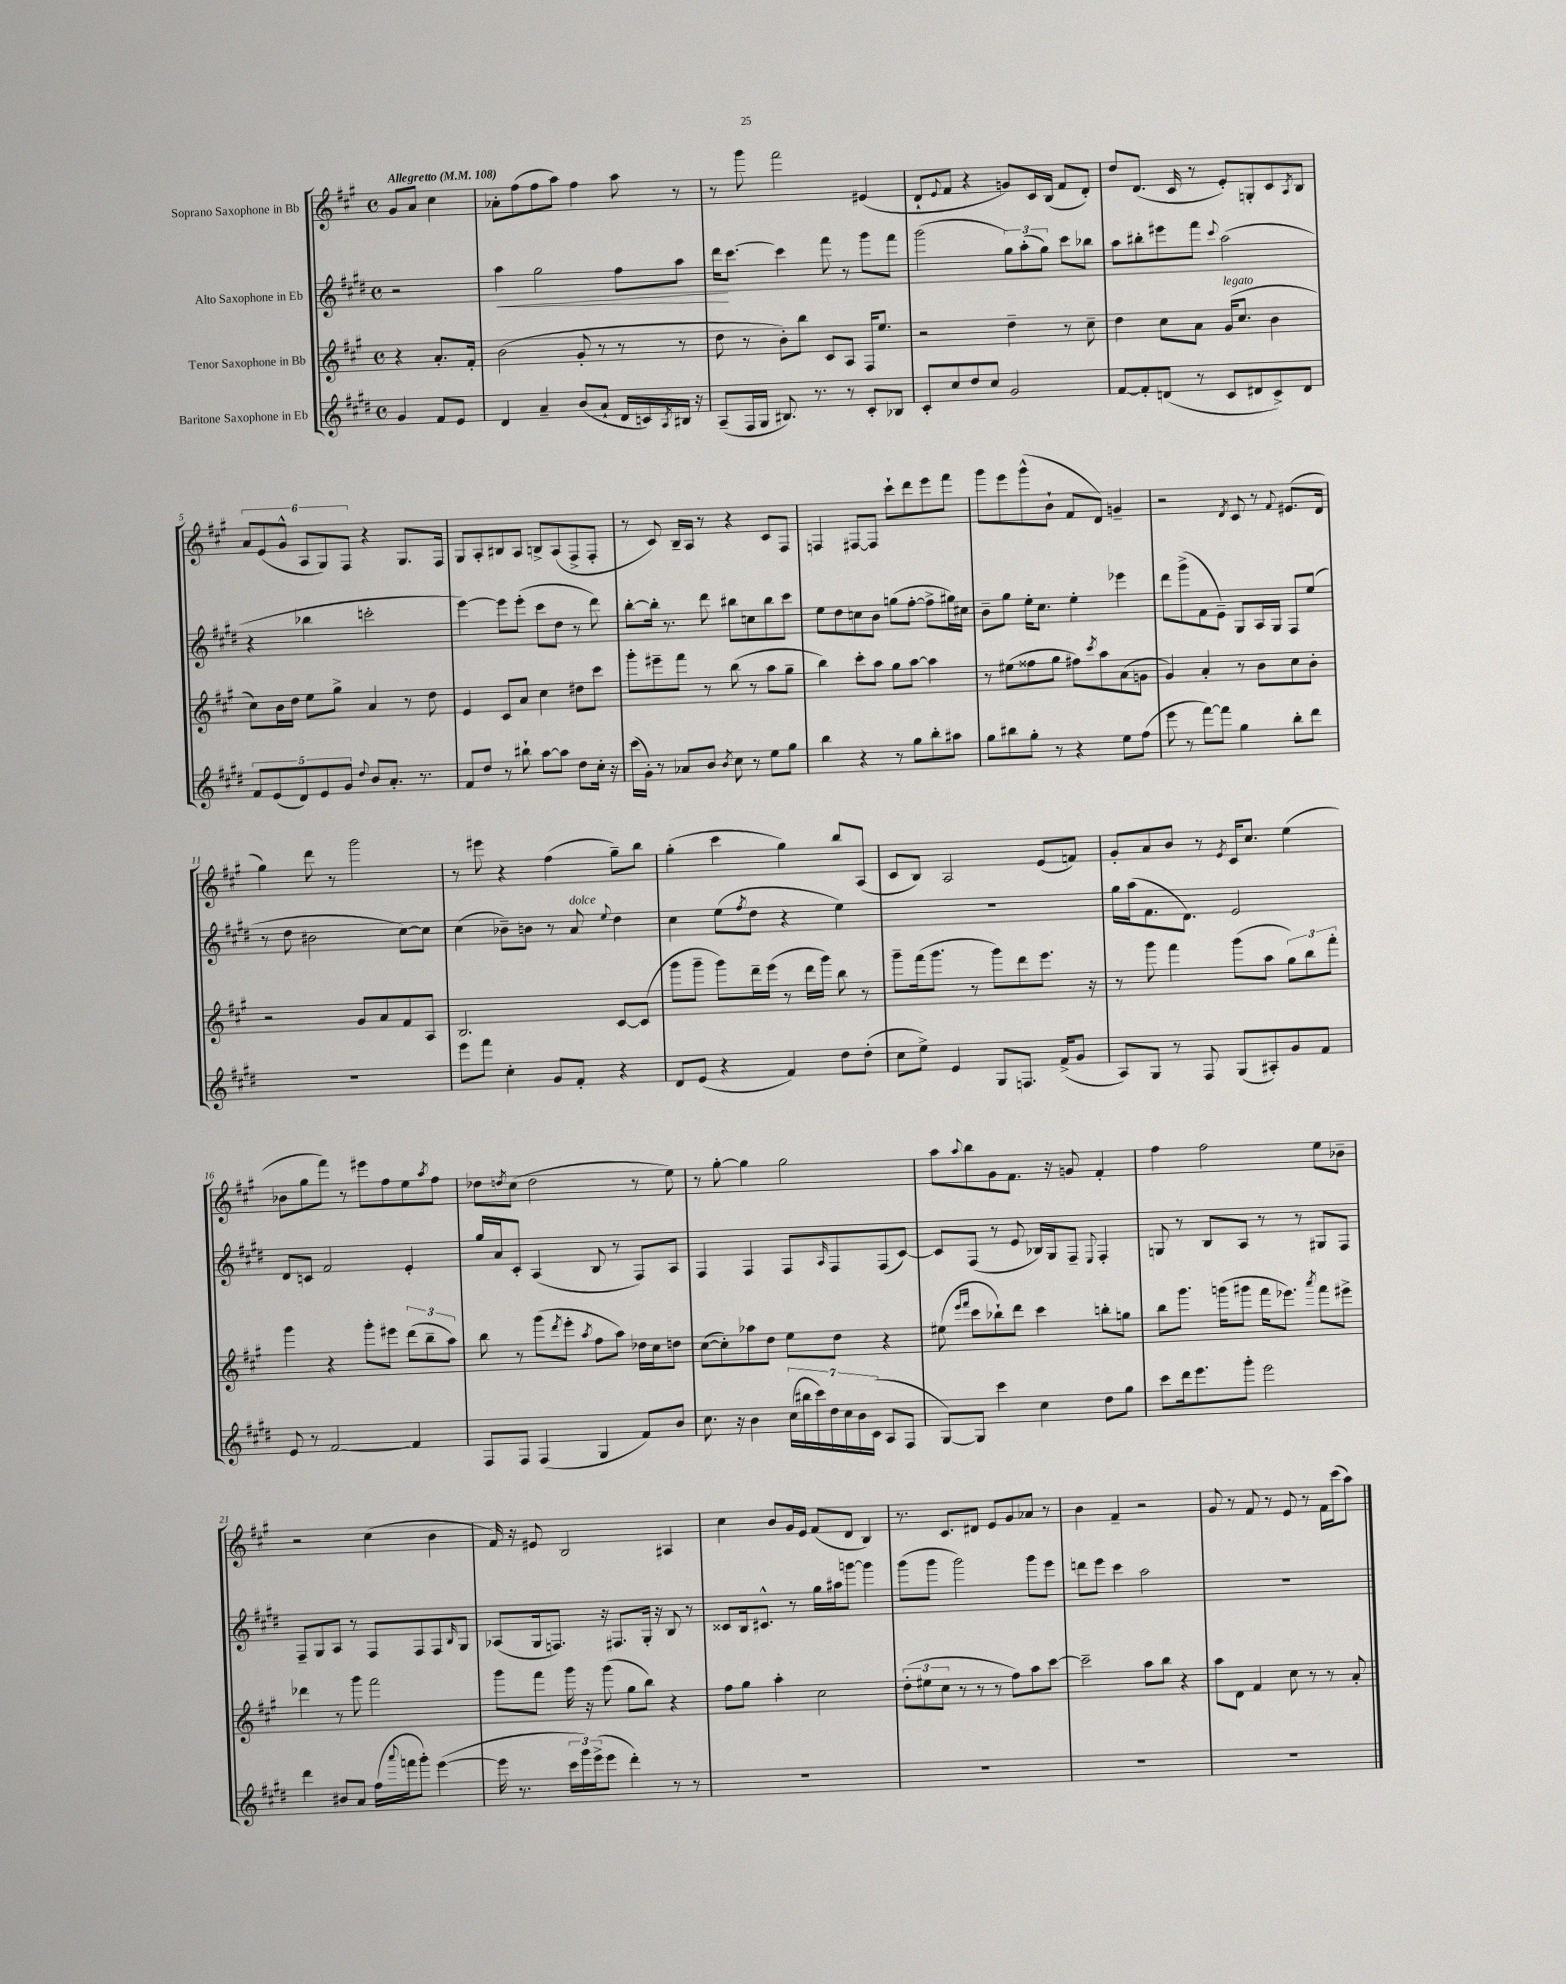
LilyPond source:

<<
\new StaffGroup <<
\new Staff = "s0" \with { instrumentName = "Soprano Saxophone in Bb" } {
    \clef treble \key a \major \defaultTimeSignature \time 4/4 \partial 2 \tempo "Allegretto" 4 = 108
    gis'8 a'8 cis''4 |
    aes'8-. fis''8( fis''8 a''8) fis''4 a''8 r8 |
    r8 gis'''8 fis'''2 eis'4( |
    d'8-! \appoggiatura { e'8 } fis'8 r4 g'8) cis'16 b16( fis'8 d'8-.) |
    d''8 d'8.( cis'16 r8 e'8-.) g8-. cis'8 \acciaccatura { a8 } b8 |
    \tuplet 6/4 { a'8 e'8( gis'8-^ a8 gis8) fis8 } r4 gis8. fis16 |
    gis8 a8-. bis8 a8 b8-> a8( fis8-> fis8-. |
    r8 cis'8) b16-- a16 r8 r4 cis'8 fis8 |
    f4 fis8~ fis8 cis'''8-! d'''8 e'''8 fis'''8 |
    gis'''8 e'''8 gis'''8-^( b'8-! fis'8 d'8) g'4-- |
    r2 \acciaccatura { d'8 } cis'8 r8 \appoggiatura { fis'8 } eis'8.( d'16 |
    gis''4) d'''8 r8 gis'''2 |
    r8 eis'''8 r4 fis''4( gis''8--) b''8 |
    gis''4-.( cis'''4 gis''4) b''8 a8( |
    cis'8 b8) a2 e'8( f'8) |
    gis'8-. a'8 b'8 r8 \acciaccatura { e'8 } cis'16 cis''8. e''4( |
    bes'8 gis''8 fis'''8) r8 eis'''8 fis''8 e''8 \acciaccatura { a''8 } fis''8 |
    des''8 \acciaccatura { d''8 } cis''8( d''2 r8 e''8) |
    r8 gis''8~-. gis''4 gis''2 |
    a''8 \appoggiatura { a''8 } b''8 gis'8 fis'8. r16 g'8 fis'4-. |
    fis''4 fis''2 e''8 bes'8-- |
    r2 cis''4( b'4 |
    fis'16) r16 eis'8 b2 ais4 |
    cis''4 b'8 gis'16 e'16 fis'8( d'8 b4) |
    r8. cis'8. dis'8 e'8 gis'8 aes'8 r8 |
    b'4 fis'4-- r2 |
    gis'8 r8 fis'8 r8 e'8 r8 fis'16 cis'''16( a''8) \bar "|." |
}
\new Staff = "s1" \with { instrumentName = "Alto Saxophone in Eb" } {
    \clef treble \key e \major \defaultTimeSignature \time 4/4 \partial 2
    r2 |
    a''4\< gis''2 fis''8 a''8 |
    dis'''16\! cis'''8.~ cis'''4 fis'''8 r8 gis'''8 fis'''8 |
    gis'''2( \tuplet 3/2 { gis''8) a''8-.( gis''8) } cis'''8 bes''8 |
    a''8 bis''8-. eis'''8 fis'''8 \appoggiatura { cis'''8 } a''2( |
    r4 bes''4 c'''2-. |
    e'''4~) e'''8 e'''8-.( cis'''8 dis''8 r8 dis'''8) |
    b''8~-. b''16-. r8. dis'''8 bis''8 c''8 bis''8 cis'''8 |
    e''8 dis''8 c''8 b'8 g''8( fis''8~-. fis''8-> gis''16) cis''16 |
    b'8-- gis''8 e''16-. cis''8. e''4-. ees'''4 |
    dis'''8 gis'''8->( fis'8 e'8--) gis8 a16 gis16 fis8 e''8( |
    r8 dis''8 bis'2 cis''8~) cis''8 |
    cis''4( bes'8--) b'8 r8 a'8^\markup { \italic "dolce" } \appoggiatura { e''8 } dis''4 |
    cis''4 e''8( \acciaccatura { fis''8 } dis''8 r4 e''4) |
    R1 |
    gis''16 a''16( fis'8. dis'8.) e'2 |
    dis'8 c'8 fis'2 e'4-. |
    gis''16 a'16 cis'8-. a4( b8 r8 fis8) a8 |
    fis4 fis4 fis8 \grace { a16 } fis8 fis8( cis'8~) |
    cis'8 fis8( r8 e'8 bes16) gis16 fis8-- \appoggiatura { e8 } fis4-. |
    g8 r8 b8 a8 r8 r8 gis8 fis8 |
    fis8-- gis8 a8 r8 fis8 fis8 fis8 \grace { b16 } gis8 |
    aes8( gis16 f8.) r16 fis8. gis16-. r16 b8 r8 |
    cisis'8 b16 cis'8.-^ r8 gis''16 ais''16 g'''8~ g'''4 |
    gis'''8( gis'''8 gis'''2) gis'''8 e'''8 |
    d'''8 e'''8 cis'''4 a''2 |
    R1 \bar "|." |
}
\new Staff = "s2" \with { instrumentName = "Tenor Saxophone in Bb" } {
    \clef treble \key a \major \defaultTimeSignature \time 4/4 \partial 2
    r4 a'8.-. fis'16-. |
    b'2( gis'8-. r8 r8 r8 |
    d''8 r8 b'8-.) b''8 cis'8 a8 fis16 e''8. |
    r2 d''4-- r8 cis''8-- |
    d''4 cis''8 a'8 gis'16^\markup { \italic "legato" }( cis''8. b'4 |
    cis''8) b'16 d''16 e''8 gis''8-> a'4 r8 d''8 |
    e'4 cis'8 a'8 cis''4 dis''8 cis'''8 |
    gis'''8-. eis'''8-- fis'''8 r8 b''8( r8 a''8 gis''8-- |
    b''4) cis'''8-. a''8 gis''8 a''8~ a''4 |
    r8 eis''8( fisis''8 gis''8 fis''8) \acciaccatura { cis'''8 } a''8 a'8( g'8 |
    gis'4) a'4-. r8 b'8 cis''8 b'8-. |
    r2 gis'8 a'8 fis'8 a8 |
    b2. cis'8~ cis'8( |
    gis'''8 gis'''8-- gis'''8) d'''16-- e'''16( r8 d'''16 gis'''16) b''8 r8 |
    gis'''8-- fis'''16( gis'''8. r8 gis'''8) d'''8 e'''8. r16 |
    r8 gis'''8 fis'''4 gis'''8( a''8 \tuplet 3/2 { gis''8) b''8 fis'''8-. } |
    gis'''4 r4 gis'''8-. eis'''8 \tuplet 3/2 { d'''8( b''8-- a''8) } |
    b''8 r8 gis'''8( \acciaccatura { d'''8 } e'''8-. \acciaccatura { a''8 } fis''8 a''8) des''16 cis''16 d''8 |
    cis''8~( cis''8-.) aes''8 d''8 e''8 d''8 r4 |
    eis''8( \grace { e'''16 fis'''16 } cis'''8 bes''8-!) d'''8 cis'''4 b''8-. g''8 |
    b''8 gis'''8. g'''16( gis'''8 fis'''16 ees'''8.) \acciaccatura { a'''8 } fis'''8 eis'''8-> |
    des'''4 r8 gis'''8 fis'''2 |
    gis'''8 fis'''8 gis'''16 r16 gis'''8( gis''8 b''8) r4 |
    fis''8 gis''8 a''4-. cis''2 |
    \tuplet 3/2 { d''8-.( eis''8 cis''8 } r8 r8 r8 fis''8) a''8 cis'''8~ |
    cis'''2-- a''8 b''8 r4 |
    a''8 d'8 fis'4 cis''8 r8 r8 a'8-. \bar "|." |
}
\new Staff = "s3" \with { instrumentName = "Baritone Saxophone in Eb" } {
    \clef treble \key e \major \defaultTimeSignature \time 4/4 \partial 2
    gis'4 fis'8 e'8 |
    dis'4 a'4-- b'8( a'8-! dis'16 c'16) \acciaccatura { a8 } bis16 r16 |
    a8--( fis16 gis16 bis8.) r8. r8 cis'8-. bes8 |
    cis'8-. cis''8 dis''8 cis''8 gis'2 |
    fis'8~ fis'8-. d'8( r8 cis'8 dis'8 cis'8->) dis'8 |
    \tuplet 5/4 { fis'8 e'8( dis'8) e'8 gis'8 } \appoggiatura { dis''8 } b'8 a'8.-. r8. |
    fis'8 dis''8 r8 bis''8-! a''8~ a''8 dis''8 cis''16-. r16 |
    cis'''16( gis'16-.) r8 aes'8 b'8 \acciaccatura { b'8 } cis''8 r8 e''8 gis''8 |
    b''4 r4 r8 gis''8 b''8-. ais''8 |
    gis''8 bis''8 gis''8-. r8 r4 e''8 fis''8( |
    e'''8 r8 fis'''8~) fis'''8 gis''4 b''8-. dis'''8 |
    R1 |
    e'''8 fis'''8 cis''4-. gis'8 fis'8-. r4 |
    dis'8 e'8( r4 fis'4) dis''8 dis''8-.( |
    cis''8 e''8->) e'4 gis8 f8. fis'16->( gis'8 |
    a8) gis8 r8 fis8 gis8( ais8-.) gis'8 fis'8 |
    e'8 r8 fis'2~ fis'4 |
    fis8 fis8 fis4( gis4 fis'8) b'8 |
    cis''8. r16 b'4 \tuplet 7/4 { cis''16( bis''16 cis'''16) dis''16 cis''16 b'16 cis'16( } a8 fis8 |
    gis8~) gis8 cis'''4 cis''4 dis''8 gis''8 |
    cis'''8 dis'''16 e'''8. gis'''8-. e'''2 |
    dis'''4 bis'8 a'8 fis''16( \appoggiatura { a'''8 } f'''16 gis'''8-.) e'''4~( |
    e'''16 r8. \tuplet 3/2 { cis'''16 gis'''16) e'''16->( } e'''8 dis'''4-.) r8 r8 |
    R1 |
    R1 |
    R1 |
    R1 \bar "|." |
}
>>
>>
